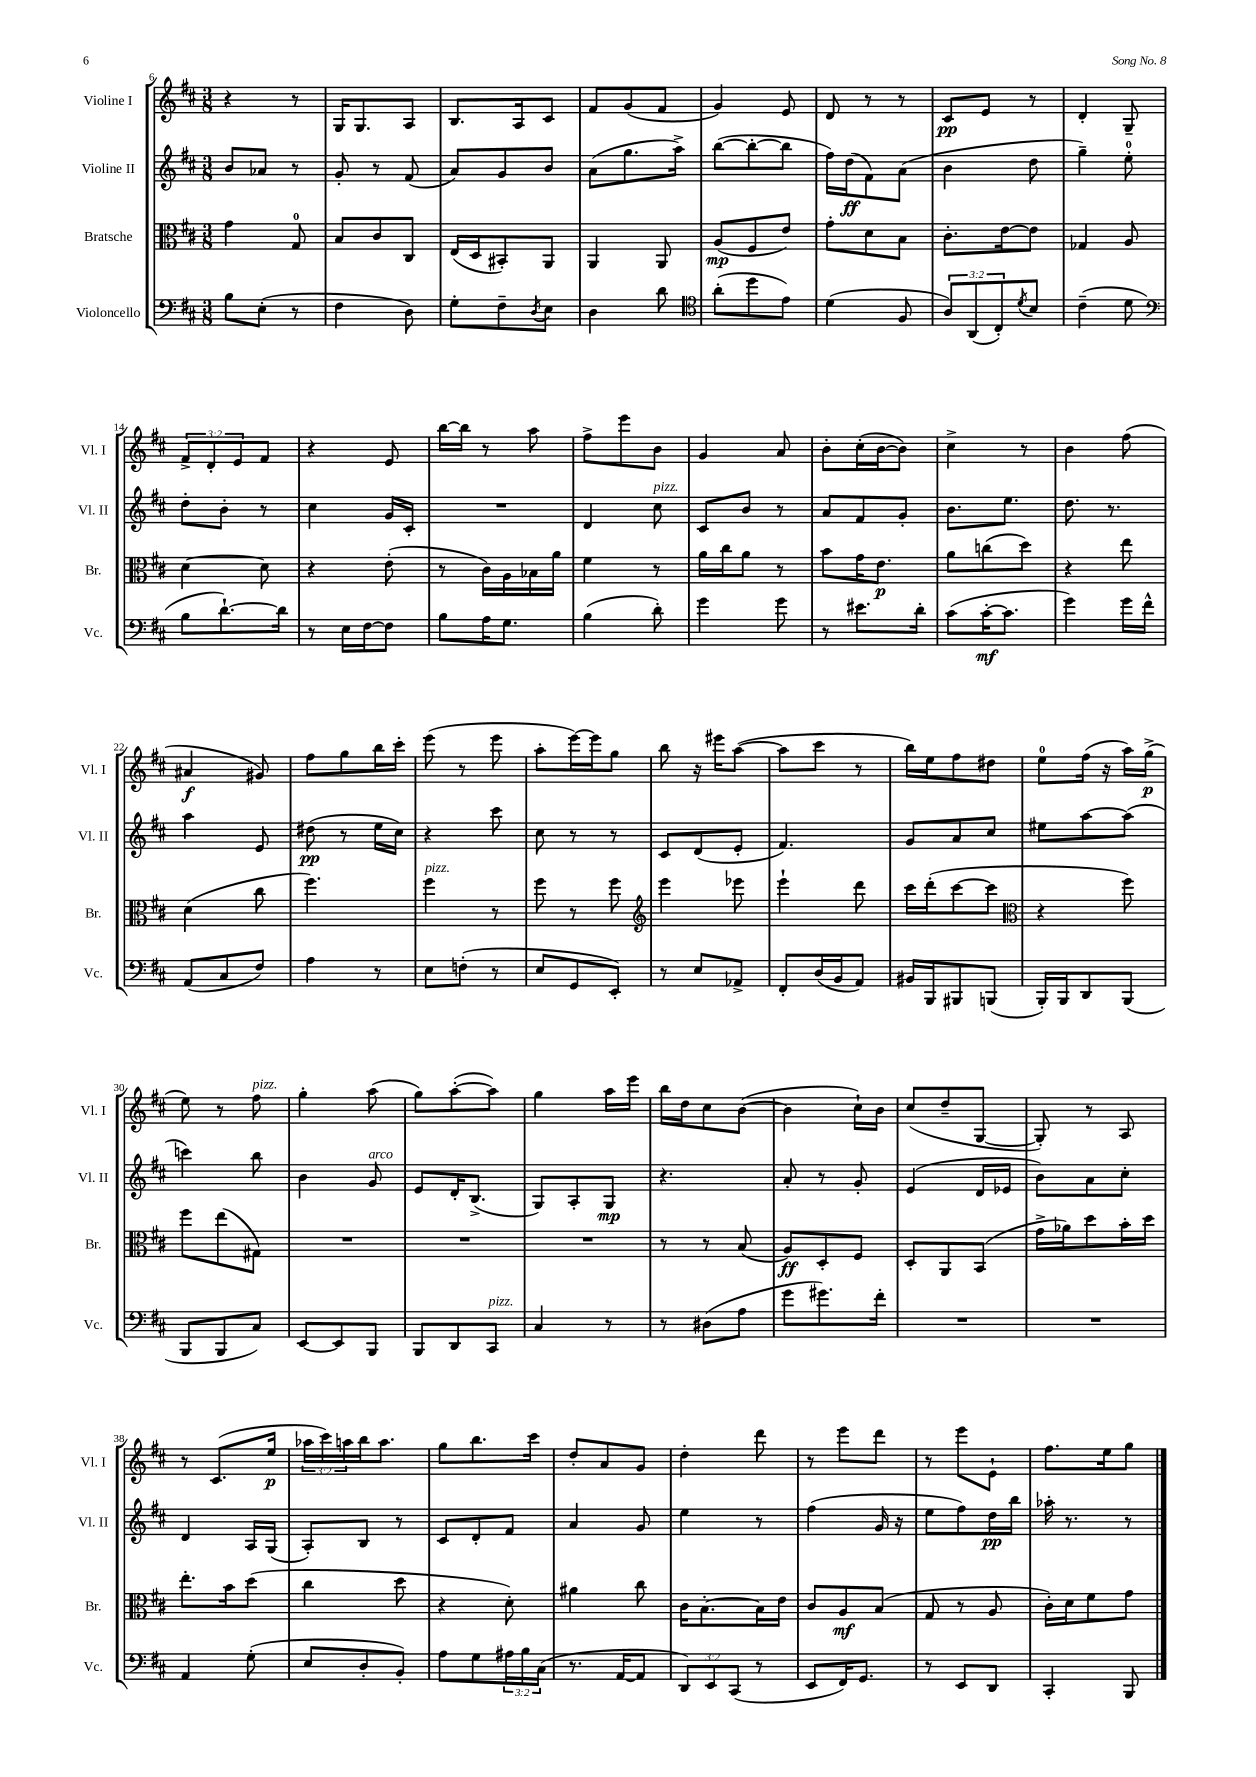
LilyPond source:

<<
\new StaffGroup <<
\new Staff = "s0" \with { instrumentName = "Violine I" shortInstrumentName = "Vl. I" } {
    \clef treble \key d \major \numericTimeSignature \time 3/8 \override Staff.TupletNumber.text = #tuplet-number::calc-fraction-text
    r4 r8 |
    g16 g8. a8 |
    b8. a16 cis'8 |
    fis'8 g'8( fis'8 |
    g'4) e'8 |
    d'8 r8 r8 |
    cis'8\pp e'8 r8 |
    d'4-. g8-- |
    \tuplet 3/2 { fis'8-> d'8-. e'8 } fis'8 |
    r4 e'8 |
    b''16~ b''16 r8 a''8 |
    fis''8-> e'''8 b'8 |
    g'4 a'8 |
    b'8-. cis''16-.( b'16~ b'8) |
    cis''4-> r8 |
    b'4 fis''8( |
    ais'4\f gis'8) |
    fis''8 g''8 b''16 cis'''16-. |
    e'''8( r8 e'''8 |
    a''8-. e'''16~) e'''16 g''8 |
    b''8 r16 eis'''16 a''8~( |
    a''8 cis'''8 r8 |
    b''16) e''16 fis''8 dis''8 |
    e''8-0 fis''16( r16 a''16) g''16->\p( |
    e''8) r8 fis''8^\markup { \italic "pizz." } |
    g''4-. a''8( |
    g''8) a''8~-.( a''8) |
    g''4 a''16 e'''16 |
    b''16 d''16 cis''8 b'8~( |
    b'4 cis''16-!) b'16 |
    cis''8( d''8-- g8~ |
    g8-.) r8 a8 |
    r8 cis'8.( e''16\p |
    \tuplet 3/2 { aes''16 cis'''16) a''16 } b''16 a''8. |
    g''8 b''8. cis'''16 |
    d''8-. a'8 g'8 |
    d''4-. d'''8 |
    r8 e'''8 d'''8 |
    r8 e'''8 e'8-! |
    fis''8. e''16 g''8 \bar "|." |
}
\new Staff = "s1" \with { instrumentName = "Violine II" shortInstrumentName = "Vl. II" } {
    \clef treble \key d \major \numericTimeSignature \time 3/8
    b'8 aes'8 r8 |
    g'8-. r8 fis'8( |
    a'8) g'8 b'8 |
    a'8( g''8. a''16->) |
    b''8~( b''8~-. b''8 |
    fis''16) d''16\ff( fis'8) a'8( |
    b'4 d''8 |
    g''4--) e''8-0-. |
    d''8-. b'8-. r8 |
    cis''4 g'16 cis'16-. |
    R4. |
    d'4 cis''8^\markup { \italic "pizz." } |
    cis'8 b'8 r8 |
    a'8 fis'8 g'8-. |
    b'8. e''8. |
    d''8. r8. |
    a''4 e'8 |
    dis''8\pp( r8 e''16 cis''16) |
    r4 cis'''8 |
    cis''8 r8 r8 |
    cis'8 d'8( e'8-. |
    fis'4.) |
    g'8 a'8 cis''8 |
    eis''8 a''8~ a''8( |
    c'''4) b''8 |
    b'4 g'8^\markup { \italic "arco" } |
    e'8 d'16-. b8.->( |
    g8) a8-. g8\mp |
    r4. |
    a'8-. r8 g'8-. |
    e'4( d'16 ees'16 |
    b'8) a'8 cis''8-. |
    d'4 a16 g16( |
    a8-.) b8 r8 |
    cis'8 d'8-. fis'8 |
    a'4 g'8 |
    e''4 r8 |
    fis''4( g'16 r16 |
    e''8 fis''8) d''16\pp b''16 |
    aes''16-. r8. r8 \bar "|." |
}
\new Staff = "s2" \with { instrumentName = "Bratsche" shortInstrumentName = "Br." } {
    \clef alto \key d \major \numericTimeSignature \time 3/8
    g'4 g8-0 |
    b8 cis'8 cis8 |
    e16( d16 bis,8-.) a,8 |
    a,4 a,8 |
    a8\mp( fis8 e'8) |
    g'8-. d'8 b8 |
    cis'8.-. e'16~ e'8 |
    ges4 a8 |
    d'4~ d'8 |
    r4 e'8-.( |
    r8 cis'16) a16 bes16 a'16 |
    fis'4 r8 |
    a'16 cis''16 a'8 r8 |
    b'8 g'16 e'8.\p |
    a'8 c''8( d''8) |
    r4 e''8 |
    d'4( cis''8 |
    fis''4.) |
    fis''4^\markup { \italic "pizz." } r8 |
    fis''8 r8 fis''8 |
    \clef treble e'''4 ees'''8 |
    e'''4-! d'''8 |
    cis'''16 d'''16-.( cis'''8~ cis'''8 |
    \clef alto r4 fis''8) |
    fis''8 e''8( gis8) |
    R4. |
    R4. |
    R4. |
    r8 r8 b8( |
    a8\ff) d8-. fis8 |
    d8-. a,8 b,8( |
    g'16-> aes'16) d''8 b'16-. d''16 |
    e''8.-. b'16 d''8( |
    cis''4 d''8 |
    r4 d'8-.) |
    ais'4 cis''8 |
    cis'16 b8.~-. b16 e'16 |
    cis'8 a8\mf b8( |
    g8 r8 a8 |
    cis'16-.) d'16 fis'8 g'8 \bar "|." |
}
\new Staff = "s3" \with { instrumentName = "Violoncello" shortInstrumentName = "Vc." } {
    \clef bass \key d \major \numericTimeSignature \time 3/8 \override Staff.TupletNumber.text = #tuplet-number::calc-fraction-text
    b8 e8-.( r8 |
    fis4 d8) |
    g8-. fis8-- \acciaccatura { d8 } e8 |
    d4 d'8 |
    \clef tenor a'8-.( d''8 e'8) |
    d'4( fis8 |
    \tuplet 3/2 { a8) a,8( cis8-.) } \acciaccatura { d'8 } b8 |
    cis'4--( d'8 |
    \clef bass b8 d'8.~-!) d'16 |
    r8 e16 fis16~ fis8 |
    b8 a16 g8. |
    b4( d'8-.) |
    g'4 g'8 |
    r8 eis'8. d'16-. |
    cis'8( cis'16~-.\mf cis'8. |
    g'4) g'16 fis'16-^ |
    a,8( cis8 fis8) |
    a4 r8 |
    e8 f8-.( r8 |
    e8 g,8 e,8-.) |
    r8 e8 aes,8-> |
    fis,8-. d16( b,16 a,8) |
    bis,16 b,,16 bis,,8 b,,8( |
    b,,16-.) b,,16 d,8 b,,8( |
    b,,8 b,,8 cis8) |
    e,8~ e,8 b,,8 |
    b,,8 d,8 cis,8^\markup { \italic "pizz." } |
    cis4 r8 |
    r8 dis8( a8 |
    g'8 gis'8.) fis'16-. |
    R4. |
    R4. |
    a,4 g8-.( |
    e8 d8-. b,8-.) |
    a8 g8 \tuplet 3/2 { ais16 b16 cis16( } |
    r8. a,16~ a,8 |
    \tuplet 3/2 { d,8) e,8 cis,8( } r8 |
    e,8 fis,16) g,8. |
    r8 e,8 d,8 |
    cis,4-. b,,8 \bar "|." |
}
>>
>>
\layout { \context { \Score currentBarNumber = #6 } }
